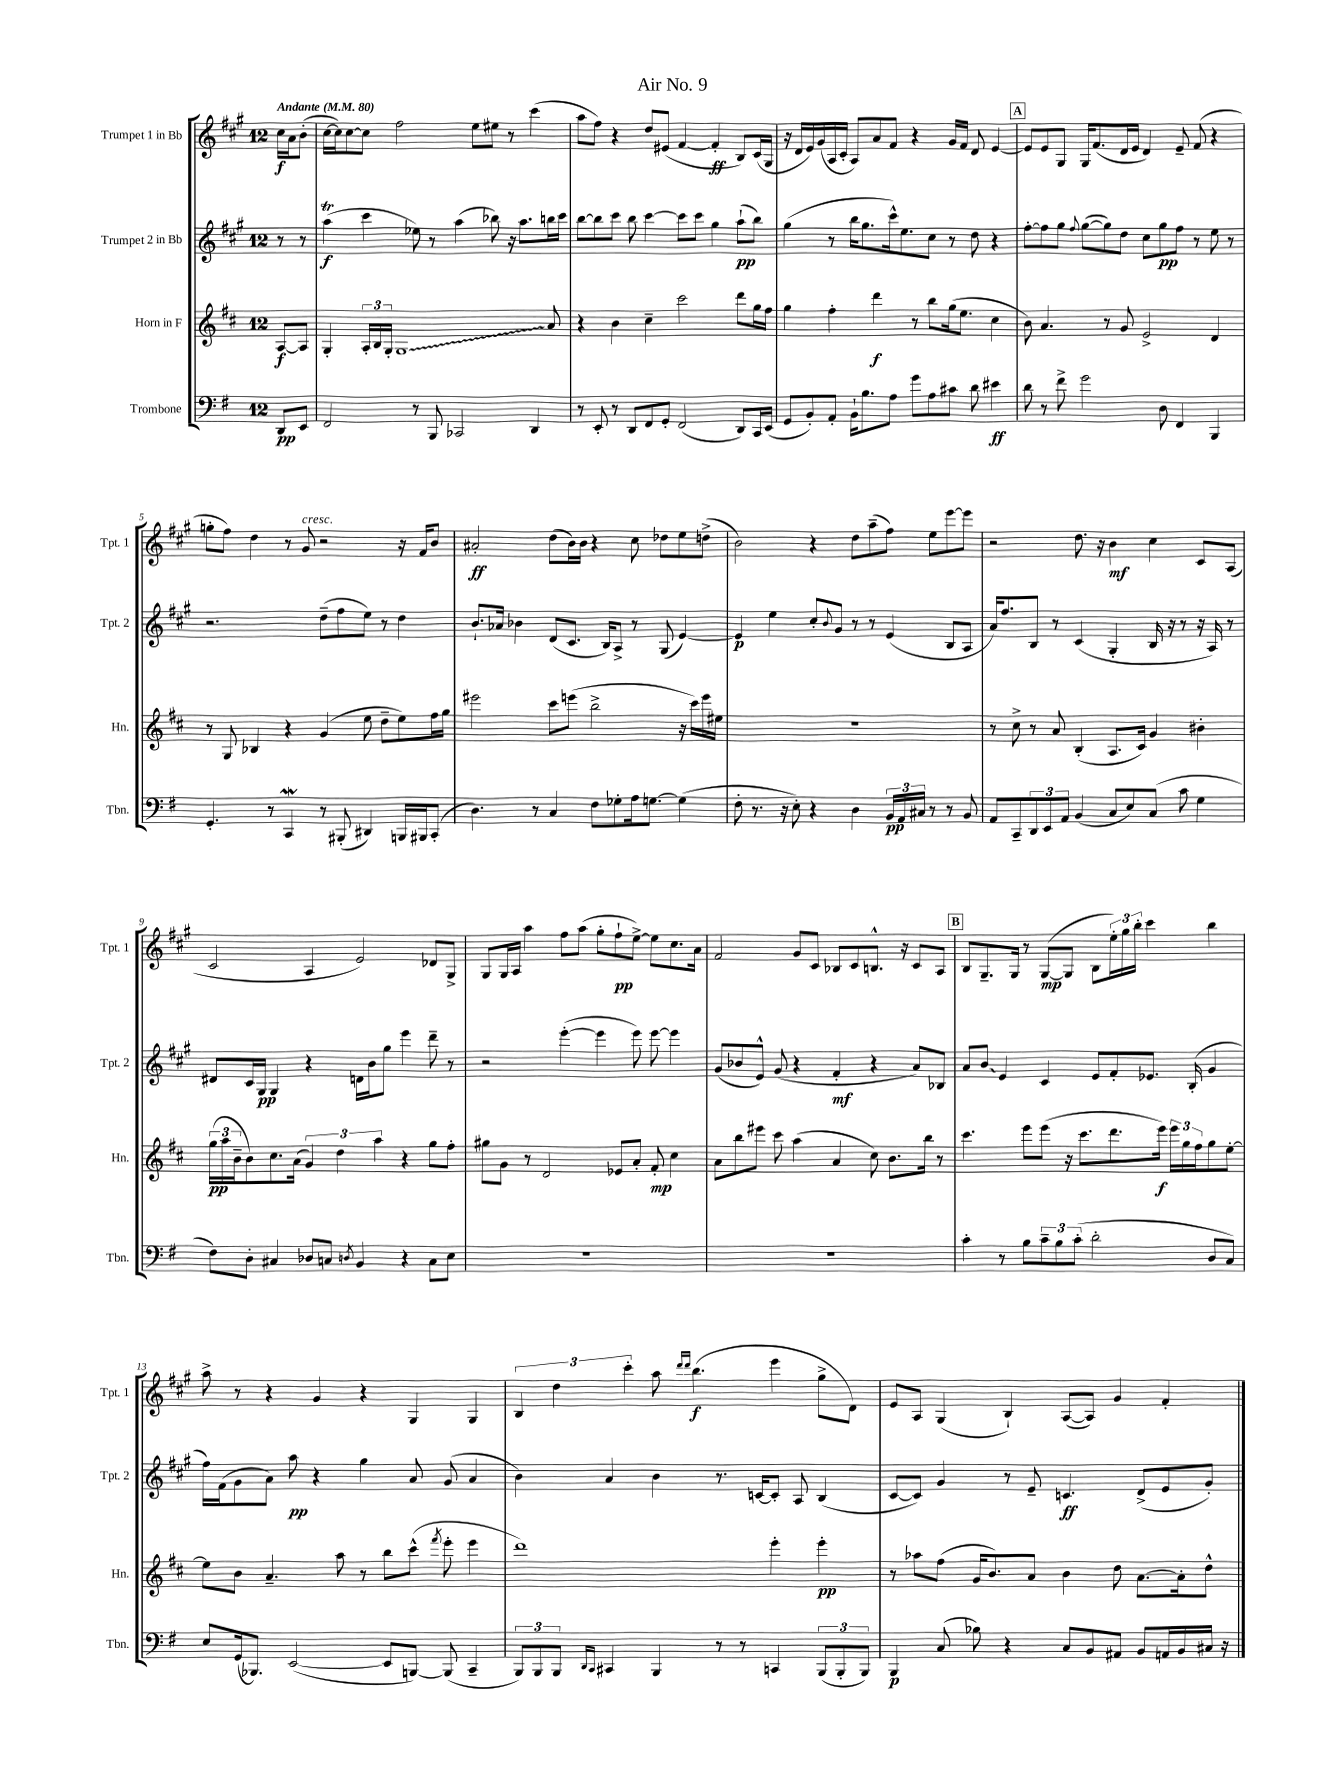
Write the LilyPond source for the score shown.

\header { title = "Air No. 9" }
<<
\new StaffGroup <<
\new Staff = "s0" \with { instrumentName = "Trumpet 1 in Bb" shortInstrumentName = "Tpt. 1" } {
    \clef treble \key a \major \once \override Staff.TimeSignature.style = #'single-digit \time 12/8 \partial 4 \tempo "Andante" 4 = 80
    cis''16\f a'16 b'8-.( |
    cis''16~ cis''16) cis''8~ cis''8 fis''2 e''8 eis''8 r8 cis'''4( |
    a''8 fis''8) r4 d''8 eis'8( fis'4~ fis'4-.\ff b8) cis'16( gis16 |
    r16 d'16 e'16) gis'16( a16 cis'16-. a8) a'8 fis'8 r4 gis'16 fis'16 d'8 e'4~ |
    \mark \markup { \box "A" } e'8 e'8 gis8 gis16 fis'8.( d'16 e'16 d'4) e'8-- fis'8( r4 |
    g''8-. fis''8) d''4 r8 gis'8^\markup { \italic "cresc." } r2 r16 fis'16 b'8 |
    ais'2-.\ff d''8( b'16) b'16 r4 cis''8 des''8 e''8 d''8->( |
    b'2) r4 d''8 a''8--( fis''8) e''8 e'''8~ e'''8 |
    r2 d''8. r16 b'4\mf cis''4 cis'8 a8( |
    cis'2 a4 e'2) des'8 gis8-> |
    gis8 gis16 a16 a''4 fis''8 a''8( gis''8-. fis''8-!\pp e''8~->) e''8 cis''8. a'16 |
    fis'2 gis'8 cis'8 bes8 cis'8 b8.-^ r16 cis'8 a8 |
    \mark \markup { \box "B" } b8 gis8.-- gis16 r8 gis8~\mp( gis8 b8 \tuplet 3/2 { e''16-.) gis''16 b''16-. } cis'''4 b''4 |
    a''8-> r8 r4 gis'4 r4 gis4 gis4 |
    \tuplet 3/2 { b4 d''4 cis'''4-. } a''8 \grace { d'''16 d'''16 } b''4.\f( e'''4 gis''8-> d'8) |
    e'8 a8 gis4( b4-!) a8~( a8) gis'4 fis'4-. \bar "|." |
}
\new Staff = "s1" \with { instrumentName = "Trumpet 2 in Bb" shortInstrumentName = "Tpt. 2" } {
    \clef treble \key a \major \once \override Staff.TimeSignature.style = #'single-digit \time 12/8 \partial 4
    r8 r8 |
    a''4\trill\f( cis'''4 ees''8) r8 a''4( bes''8) r16 a''8. b''16 cis'''16 |
    b''8~ b''8 cis'''8 b''8 cis'''4~ cis'''8 cis'''8 gis''4 a''8-!\pp( b''8) |
    gis''4( r8 b''16 gis''8. cis'''16-^) e''8. cis''8 r8 d''8 r4 |
    \mark \markup { \box "A" } fis''8~-. fis''8 gis''8 \appoggiatura { fis''8 } gis''8~( gis''8) d''8 cis''8 gis''8\pp fis''8 r8 e''8 r8 |
    r2. d''8--( fis''8 e''8) r8 d''4 |
    b'8.-! aes'16 bes'4 d'8( cis'8. b16) a8-> r8 gis8( e'4~) |
    e'4\p e''4 cis''8-. \appoggiatura { b'8 } gis'8 r8 r8 e'4( b8 a8 |
    a'16) fis''8. b8 r8 cis'4( gis4-. b16 r16 r8 r16 a16) r8 |
    dis'8 cis'16 gis16\pp gis4 r4 d'16 b'16 gis''8 e'''4 d'''8-- r8 |
    r2 e'''4~-.( e'''4 e'''8) e'''8~ e'''4 |
    gis'8( bes'8 e'8-^) gis'8( r4 fis'4-.\mf r4 a'8) bes8 |
    \mark \markup { \box "B" } a'8 \once \override Glissando.style = #'zigzag b'8\glissando e'4 cis'4 e'8 fis'8-. ees'8. b16-.( gis'4 |
    fis''16) fis'16( gis'8 a'8) a''8\pp r4 gis''4 a'8 gis'8( a'4 |
    b'4) a'4 b'4 r8. c'16~ c'8-. a8 b4( |
    cis'8~ cis'8) gis'4 r8 e'8-- c'4.\ff d'8->( e'8 gis'8-.) \bar "|." |
}
\new Staff = "s2" \with { instrumentName = "Horn in F" shortInstrumentName = "Hn." } {
    \clef treble \key d \major \once \override Staff.TimeSignature.style = #'single-digit \time 12/8 \partial 4
    a8~\f a8 |
    g4-. \tuplet 3/2 { a16-. b16 g16-. } \once \override Glissando.style = #'zigzag g1\glissando a'8 |
    r4 b'4 cis''4-- cis'''2 d'''8 g''16 fis''16 |
    g''4 fis''4-. d'''4\f r8 b''8 g''16( e''8. cis''4 |
    \mark \markup { \box "A" } b'8) a'4. r8 g'8 e'2-> d'4 |
    r8 g8 bes4 r4 g'4( e''8 d''8-- e''8) fis''16 g''16 |
    eis'''2 cis'''8 e'''8( b''2-> r16 cis'''16) e'''16 eis''16 |
    R1. |
    r8 cis''8-> r8 a'8 b4-.( a8. cis'16) g'4 bis'4-. |
    \tuplet 3/2 { g''16\pp( a''16 b'16-- } b'8) cis''8. a'16( \tuplet 3/2 { g'4) d''4 a''4 } r4 g''8 fis''8-. |
    gis''8 g'8 r8 d'2 ees'8 a'8-. fis'8-.\mp cis''4 |
    a'8 b''8 eis'''8 cis'''8 a''4( a'4 cis''8) b'8. b''16 r8 |
    \mark \markup { \box "B" } cis'''4. e'''8 e'''8( r16 cis'''8. d'''8. e'''16\f) \tuplet 3/2 { e'''16 g''16 fis''16 } g''8 e''8~-. |
    e''8 b'8 a'4.-- a''8 r8 b''8 cis'''8-^( \acciaccatura { fis'''8 } e'''8-. e'''4 |
    d'''1) e'''4-. e'''4-.\pp |
    r8 aes''8 fis''8( g'16 b'8.) a'8 b'4 d''8 a'8.~ a'16-. d''8-^ \bar "|." |
}
\new Staff = "s3" \with { instrumentName = "Trombone" shortInstrumentName = "Tbn." } {
    \clef bass \key g \major \once \override Staff.TimeSignature.style = #'single-digit \time 12/8 \partial 4
    d,8\pp e,8 |
    fis,2 r8 b,,8 ces,2 d,4 |
    r8 e,8-. r8 d,8 fis,8 g,8-. fis,2( d,8) c,16 e,16( |
    g,8 b,8-.) a,8-. b,16-! b8. a8 g'8 a8 cis'8 d'8 eis'4\ff |
    \mark \markup { \box "A" } d'8 r8 fis'8-> g'2 d8 fis,4 b,,4 |
    g,4.-. r8 c,4\mordent r8 bis,,8-.( dis,4) b,,16 bis,,16 c,8-.( |
    d4.) r8 c4 fis8 ges8-. a16 g8.~ g4( |
    fis8-. r8. r16 e8-.) r4 d4 \tuplet 3/2 { b,16\pp a,16 cis16 } r8 r8 b,8 |
    a,8 c,8-- \tuplet 3/2 { d,8 e,8 a,8 } b,4( c8 e8) c8( c'8 g4 |
    fis8) d8-. cis4 des8 c8 \acciaccatura { d8 } b,4 r4 c8 e8 |
    R1. |
    R1. |
    \mark \markup { \box "B" } c'4-. r8 b8 \tuplet 3/2 { c'8-- b8 c'8-.( } d'2-. d8 c8) |
    e8 g,16( bes,,8.) e,2~( e,8 b,,8~) b,,8( c,4-- |
    \tuplet 3/2 { b,,8) b,,8 b,,8 } \grace { d,16 c,16 } cis,4 b,,4 r8 r8 c,4 \tuplet 3/2 { b,,8( b,,8-. b,,8) } |
    b,,4\p c8( bes8) r4 c8 b,8 ais,8 b,8 a,16 b,16 cis16 r16 \bar "|." |
}
>>
>>
